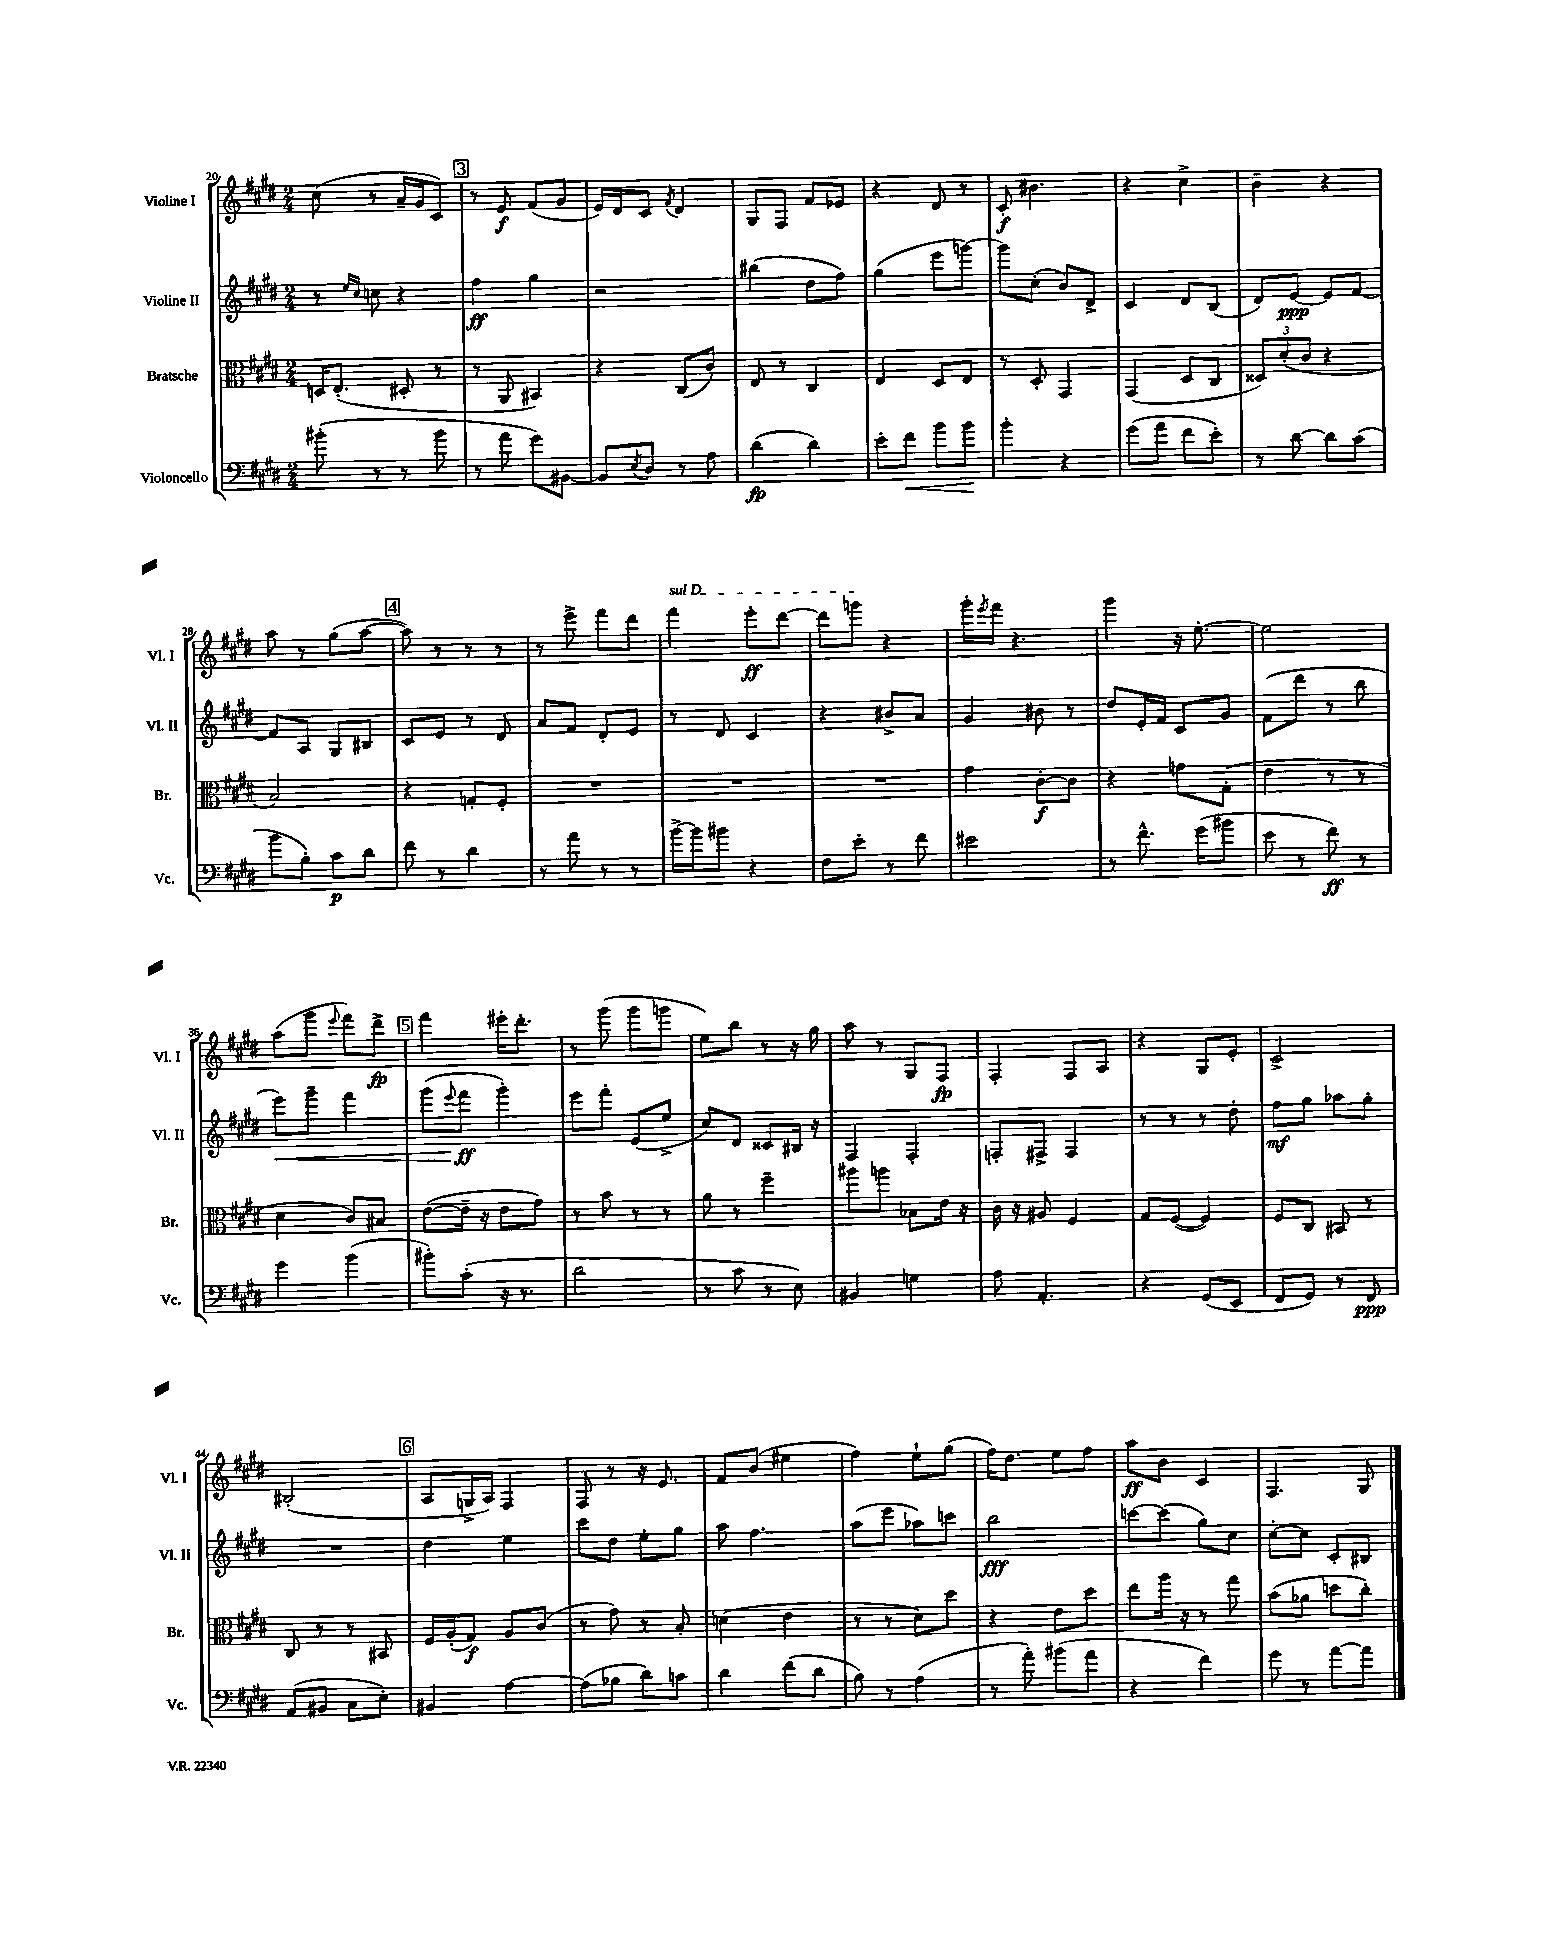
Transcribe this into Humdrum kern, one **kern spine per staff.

**kern	**kern	**kern	**kern
*staff4	*staff3	*staff2	*staff1
*clefF4	*clefC3	*clefG2	*clefG2
*k[f#c#g#d#]	*k[f#c#g#d#]	*k[f#c#g#d#]	*k[f#c#g#d#]
*M2/4	*M2/4	*M2/4	*M2/4
(8b#'	16D	8r	(8cc#
.	(8.E'	.	.
.	.	16qqee	.
.	.	16qqcc#	.
8r	.	8cc	8r
8r	8D#'	4r	16a~
.	.	.	16g#
8b#	8r	.	8c#)
=	=	=	=
8r	8r	4ff#	8r
8a	8AA	.	8e
8g#)	4BB#)	4gg#	(8f#
[8BB#	.	.	8g#
=	=	=	=
8BB#]	4r	2r	16e)
.	.	.	16d#
8qE	.	.	.
8D#	.	.	8c#
.	.	.	8qf#
8r	(8C#	.	4d#
8A	8c#)	.	.
=	=	=	=
(4d#	8E	(4bb#	8G#
.	8r	.	8F#
4d#)	4C#	8dd#	8f#
.	.	8ff#)	8e-
=	=	=	=
8e'	4E	(4gg#	4r
8f#	.	.	.
8b	8D#	8eee	8d#
8b	8E	[8ggg)	8r
=	=	=	=
4b'	8r	8ggg]	8c#'
.	8D#'	(8cc#'	4.b#
4r	4GG#	8b)	.
.	.	8d#^	.
=	=	=	=
(8g#	(4GG#	4c#	4r
8a	.	.	.
8f#	8D#	8d#	4cc#^
8e')	8C#	(8B	.
=	=	=	=
8r	12D##)	8d#)	4b~
.	(12d#'	.	.
[8d#	.	[8e	.
.	12c#	.	.
8d#]	4r	8e]	4r
(8c#	.	[8f#	.
=	=	=	=
8b	2B)	8f#]	8aa
8B')	.	8A	8r
8c#	.	8G#	(8gg#
8d#	.	8B#	[8aa
=	=	=	=
8f#	4r	8c#	8aa])
8r	.	8e	8r
4d#	8G'	8r	8r
.	8F#'	8d#	8r
=	=	=	=
8r	2r	8a	8r
8a	.	8f#	8eee^
8r	.	8d#'	8fff#
8r	.	8e	8ddd#
=	=	=	=
[16b^	2r	8r	4fff#
16b]	.	.	.
8b#	.	8d#	.
4r	.	4c#	8eee'
.	.	.	[8ddd#
=	=	=	=
8F#	2r	4r	8ddd#]
8e'	.	.	8ggg
8r	.	8b#^	4r
8f#	.	8a	.
=	=	=	=
2e#	4g#	4g#	16ggg#'
.	.	.	8qeee
.	.	.	16fff#
.	.	.	4.r
.	[8c#'	8b#	.
.	8c#]	8r	.
=	=	=	=
8r	4r	8dd#	4ggg#
8.f#^^	.	16e'	.
.	.	16f#	.
.	8g	8c#	16r
(16g#	.	.	[8.ee'
8b#	(8G#'	8g#	.
=	=	=	=
8e	4e	(8f#	2ee]
8r	.	8ddd#	.
8f#)	8r	8r	.
8r	8r	8bb	.
=	=	=	=
4g#	4d#	8eee)	(8aa
.	.	8ggg#~	8ggg#
.	.	.	8qqeee
(4b	8c#)	4fff#	8fff#)
.	8B#	.	8ddd#^
=	=	=	=
8b#')	([8e	(8ggg#	4fff#
.	.	8qqeee	.
(8c#'	16e~]	8fff#	.
.	16r	.	.
16r	8e	4ggg#')	16eee#'
8.r	.	.	8.ddd#'
.	8g#)	.	.
=	=	=	=
2d#	8r	8eee	8r
.	8b	8fff#'	(8ggg#
.	8r	(8e	8ggg#
.	8r	8ee^	8ggg
=	=	=	=
8r	8a	8cc#)	8ee)
8c#	8r	8d#	8bb
8r	4ff#~	8c##	8r
8E)	.	16B#	16r
.	.	16r	16gg#
=	=	=	=
4BB#	8aa#	4F#	8aa
.	8aa	.	8r
4G	8B-	4F#'	8G#
.	16e	.	8F#
.	16r	.	.
=	=	=	=
8A	16c#	8F'	4F#'
.	16r	.	.
4.AA'	8A#	8F#^	.
.	4F#	4F#	8F#
.	.	.	8A
=	=	=	=
4r	8G#	8r	4r
.	([8F#	8r	.
(8GG#	4F#])	8r	8G#
8EE	.	8dd#'	8e'
=	=	=	=
8FF#	8F#	8ff#	2c#^
8GG#)	8C#	8gg#	.
8r	8BB#	8aa-	.
8FF#	8r	8gg#'	.
=	=	=	=
(8AA	8C#	2r	(2B#'
8BB#	8r	.	.
8C#	8r	.	.
8E')	8BB#	.	.
=	=	=	=
4BB#	16F#	4dd#	8A
.	(16A'	.	.
.	8G#)	.	16G^
.	.	.	16A)
[4A	8A	4ee	4F#
.	(8c#	.	.
=	=	=	=
(8A]	8r	8ccc#	8F#
8B-	8g#)	8dd#	8r
8d#)	8r	8ee'	16r
.	.	.	8.e
8c	8B'	8gg#	.
=	=	=	=
4d#	(4d	8aa	8f#
.	.	4.ff#	(8b
(8f#	4e	.	4ee#
8d#	.	.	.
=	=	=	=
8B)	8r	(8aa	4ff#)
8r	8r	8eee	.
(4A	8d#)	8aa-)	8ee`
.	8dd#	8ccc	(8gg#
=	=	=	=
8r	4r	2bb	16ff#)
.	.	.	8.dd#
8a')	.	.	.
(8b#	8e	.	8ee
8a	8dd#	.	8ff#
=	=	=	=
4r	8ee	[8ccc	8aa
.	16aa	(8ccc]	8b
.	16r	.	.
4f#)	8r	8gg#)	4c#
.	8gg#	8cc#	.
=	=	=	=
8g#	(8b	[8cc#'	4.F#
8r	8a-	8cc#]	.
[8a	8dd	8c#'	.
8a]	8cc#')	8B#	8G#
==	==	==	==
*-	*-	*-	*-
